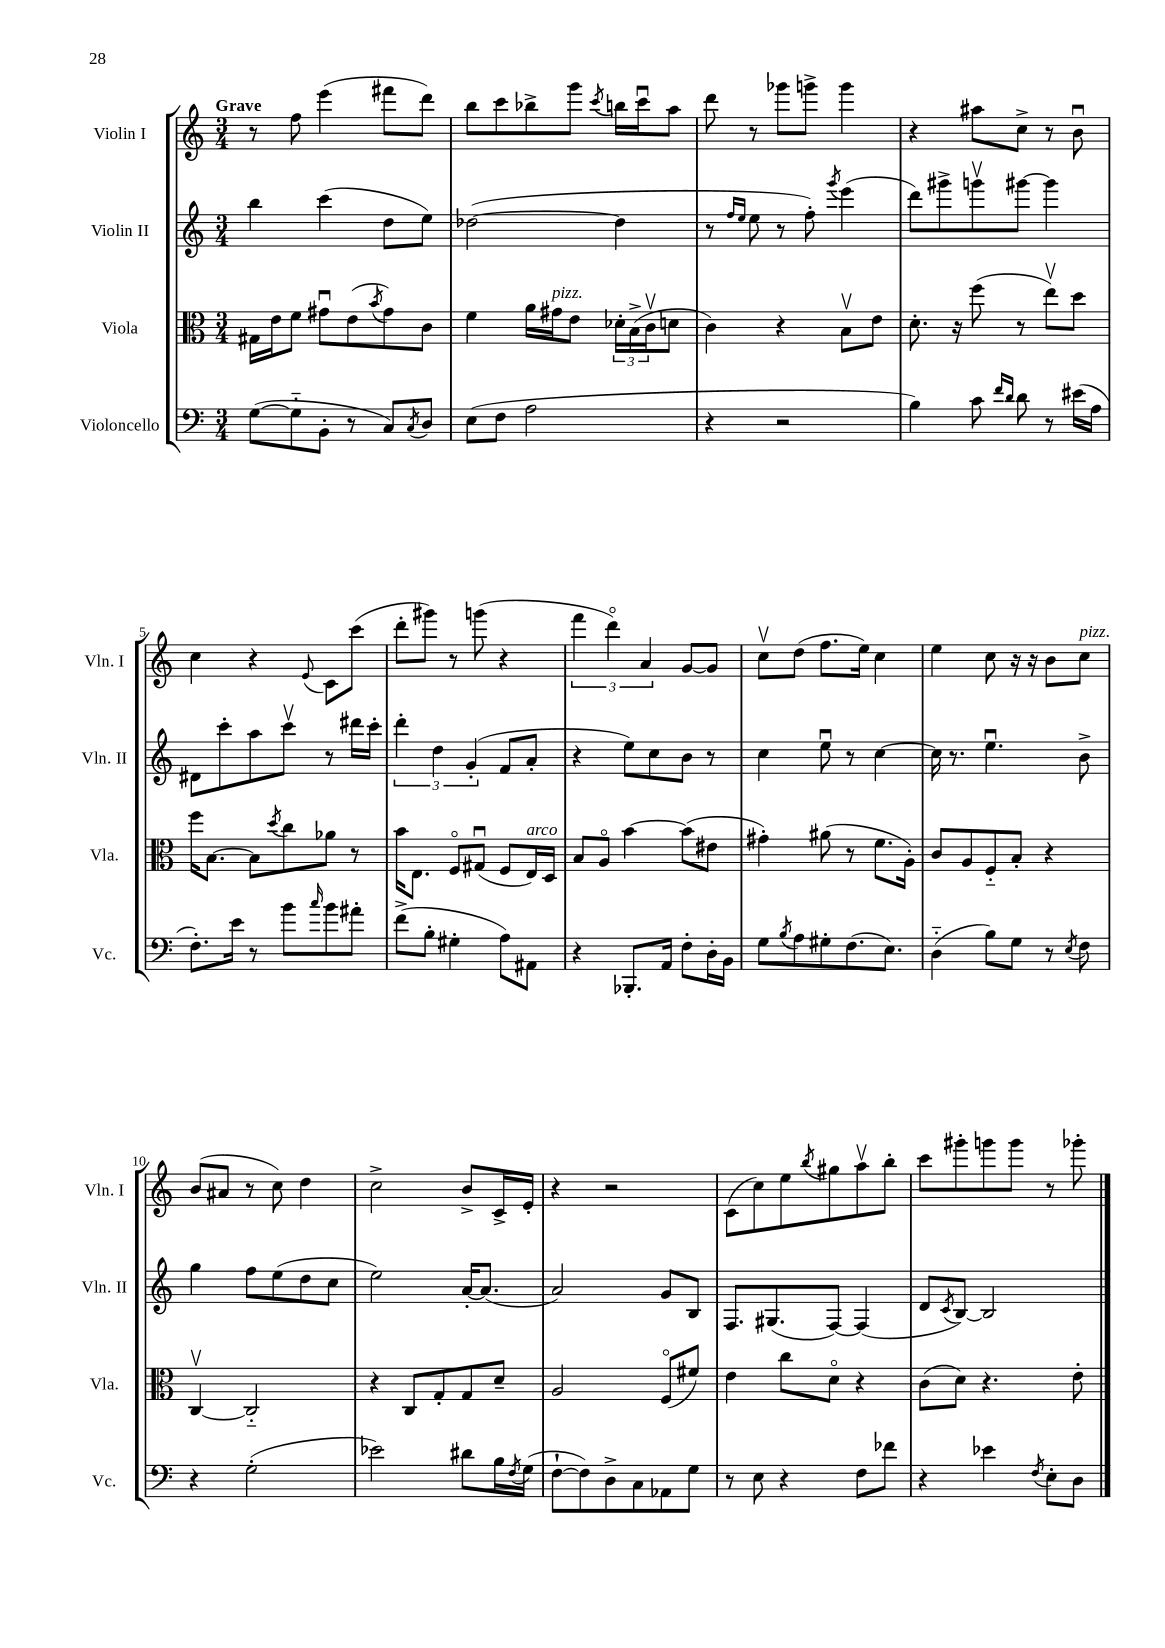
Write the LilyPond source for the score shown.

<<
\new StaffGroup <<
\new Staff = "s0" \with { instrumentName = "Violin I" shortInstrumentName = "Vln. I" } {
    \clef treble \key c \major \numericTimeSignature \time 3/4 \tempo "Grave"
    r8 f''8 e'''4( fis'''8 d'''8) |
    b''8 c'''8 bes''8-> g'''8 \acciaccatura { c'''8 } b''16 c'''16\downbow a''8 |
    d'''8 r8 ges'''8 g'''8-> g'''4 |
    r4 ais''8 c''8-> r8 b'8\downbow |
    c''4 r4 \appoggiatura { e'8 } c'8 c'''8( |
    d'''8-. gis'''8) r8 g'''8( r4 |
    \tuplet 3/2 { f'''4 d'''4\flageolet) a'4 } g'8~ g'8 |
    c''8\upbow d''8( f''8. e''16) c''4 |
    e''4 c''8 r16 r16 b'8 c''8^\markup { \italic "pizz." } |
    b'8( ais'8 r8 c''8) d''4 |
    c''2-> b'8-> c'16-> e'16-. |
    r4 r2 |
    c'8( c''8) e''8 \acciaccatura { b''8 } gis''8 a''8\upbow b''8-. |
    c'''8 gis'''8-. g'''8 g'''8 r8 ges'''8-. \bar "|." |
}
\new Staff = "s1" \with { instrumentName = "Violin II" shortInstrumentName = "Vln. II" } {
    \clef treble \key c \major \numericTimeSignature \time 3/4
    b''4 c'''4( d''8 e''8) |
    des''2~( des''4 |
    r8 \grace { f''16 e''16 } e''8 r8 f''8-.) \acciaccatura { g'''8 } e'''4( |
    d'''8) gis'''8-> g'''8\upbow gis'''8~ gis'''4 |
    dis'8 c'''8-. a''8 c'''8\upbow r8 dis'''16 c'''16-. |
    \tuplet 3/2 { d'''4-. d''4 g'4-.( } f'8 a'8-. |
    r4 e''8) c''8 b'8 r8 |
    c''4 e''8\downbow r8 c''4~ |
    c''16 r8. e''4.\downbow b'8-> |
    g''4 f''8 e''8( d''8 c''8 |
    e''2) a'16~-. a'8.( |
    a'2) g'8 b8 |
    f8. gis8.( f8~) f4( |
    d'8 \acciaccatura { c'8 } b8~) b2 \bar "|." |
}
\new Staff = "s2" \with { instrumentName = "Viola" shortInstrumentName = "Vla." } {
    \clef alto \key c \major \numericTimeSignature \time 3/4
    gis16 e'16 f'8 gis'8\downbow e'8( \acciaccatura { b'8 } gis'8) c'8 |
    f'4 a'16 gis'16^\markup { \italic "pizz." } e'8 \tuplet 3/2 { des'16-. b16->( c'16\upbow } d'8 |
    c'4) r4 b8\upbow e'8 |
    d'8.-. r16 f''8( r8 e''8\upbow) d''8 |
    f''16 b8.~ b8 \acciaccatura { d''8 } c''8 aes'8 r8 |
    b'16 e8. f8\flageolet gis8\downbow( f8 e16^\markup { \italic "arco" }) d16 |
    b8 a8\flageolet b'4~ b'8( eis'8 |
    gis'4-.) ais'8( r8 f'8. a16-.) |
    c'8 a8 f8-_ b8-. r4 |
    c4~\upbow c2-_ |
    r4 c8 g8-. g8 d'8-- |
    a2 f8\flageolet( fis'8) |
    e'4 c''8 d'8\flageolet r4 |
    c'8( d'8) r4. e'8-. \bar "|." |
}
\new Staff = "s3" \with { instrumentName = "Violoncello" shortInstrumentName = "Vc." } {
    \clef bass \key c \major \numericTimeSignature \time 3/4
    g8~( g8-_ b,8-. r8 c8) \acciaccatura { c8 } d8 |
    e8( f8 a2 |
    r4 r2 |
    b4) c'8 \grace { f'16 d'16 } d'8 r8 eis'16( a16 |
    f8.-.) e'16 r8 b'8 \grace { c''16 } b'8 ais'8-. |
    f'8->( b8-. gis4-. a8) ais,8 |
    r4 bes,,8.-. a,16 f8-. d16-. b,16 |
    g8 \acciaccatura { b8 } a8 gis8-. f8.( e8.) |
    d4-_( b8) g8 r8 \acciaccatura { e8 } f8 |
    r4 g2-.( |
    ees'2) dis'8 b16 \acciaccatura { f8 } g16( |
    f8~-! f8) d8-> c8 aes,8 g8 |
    r8 e8 r4 f8 fes'8 |
    r4 ees'4 \acciaccatura { f8 } e8-. d8 \bar "|." |
}
>>
>>
